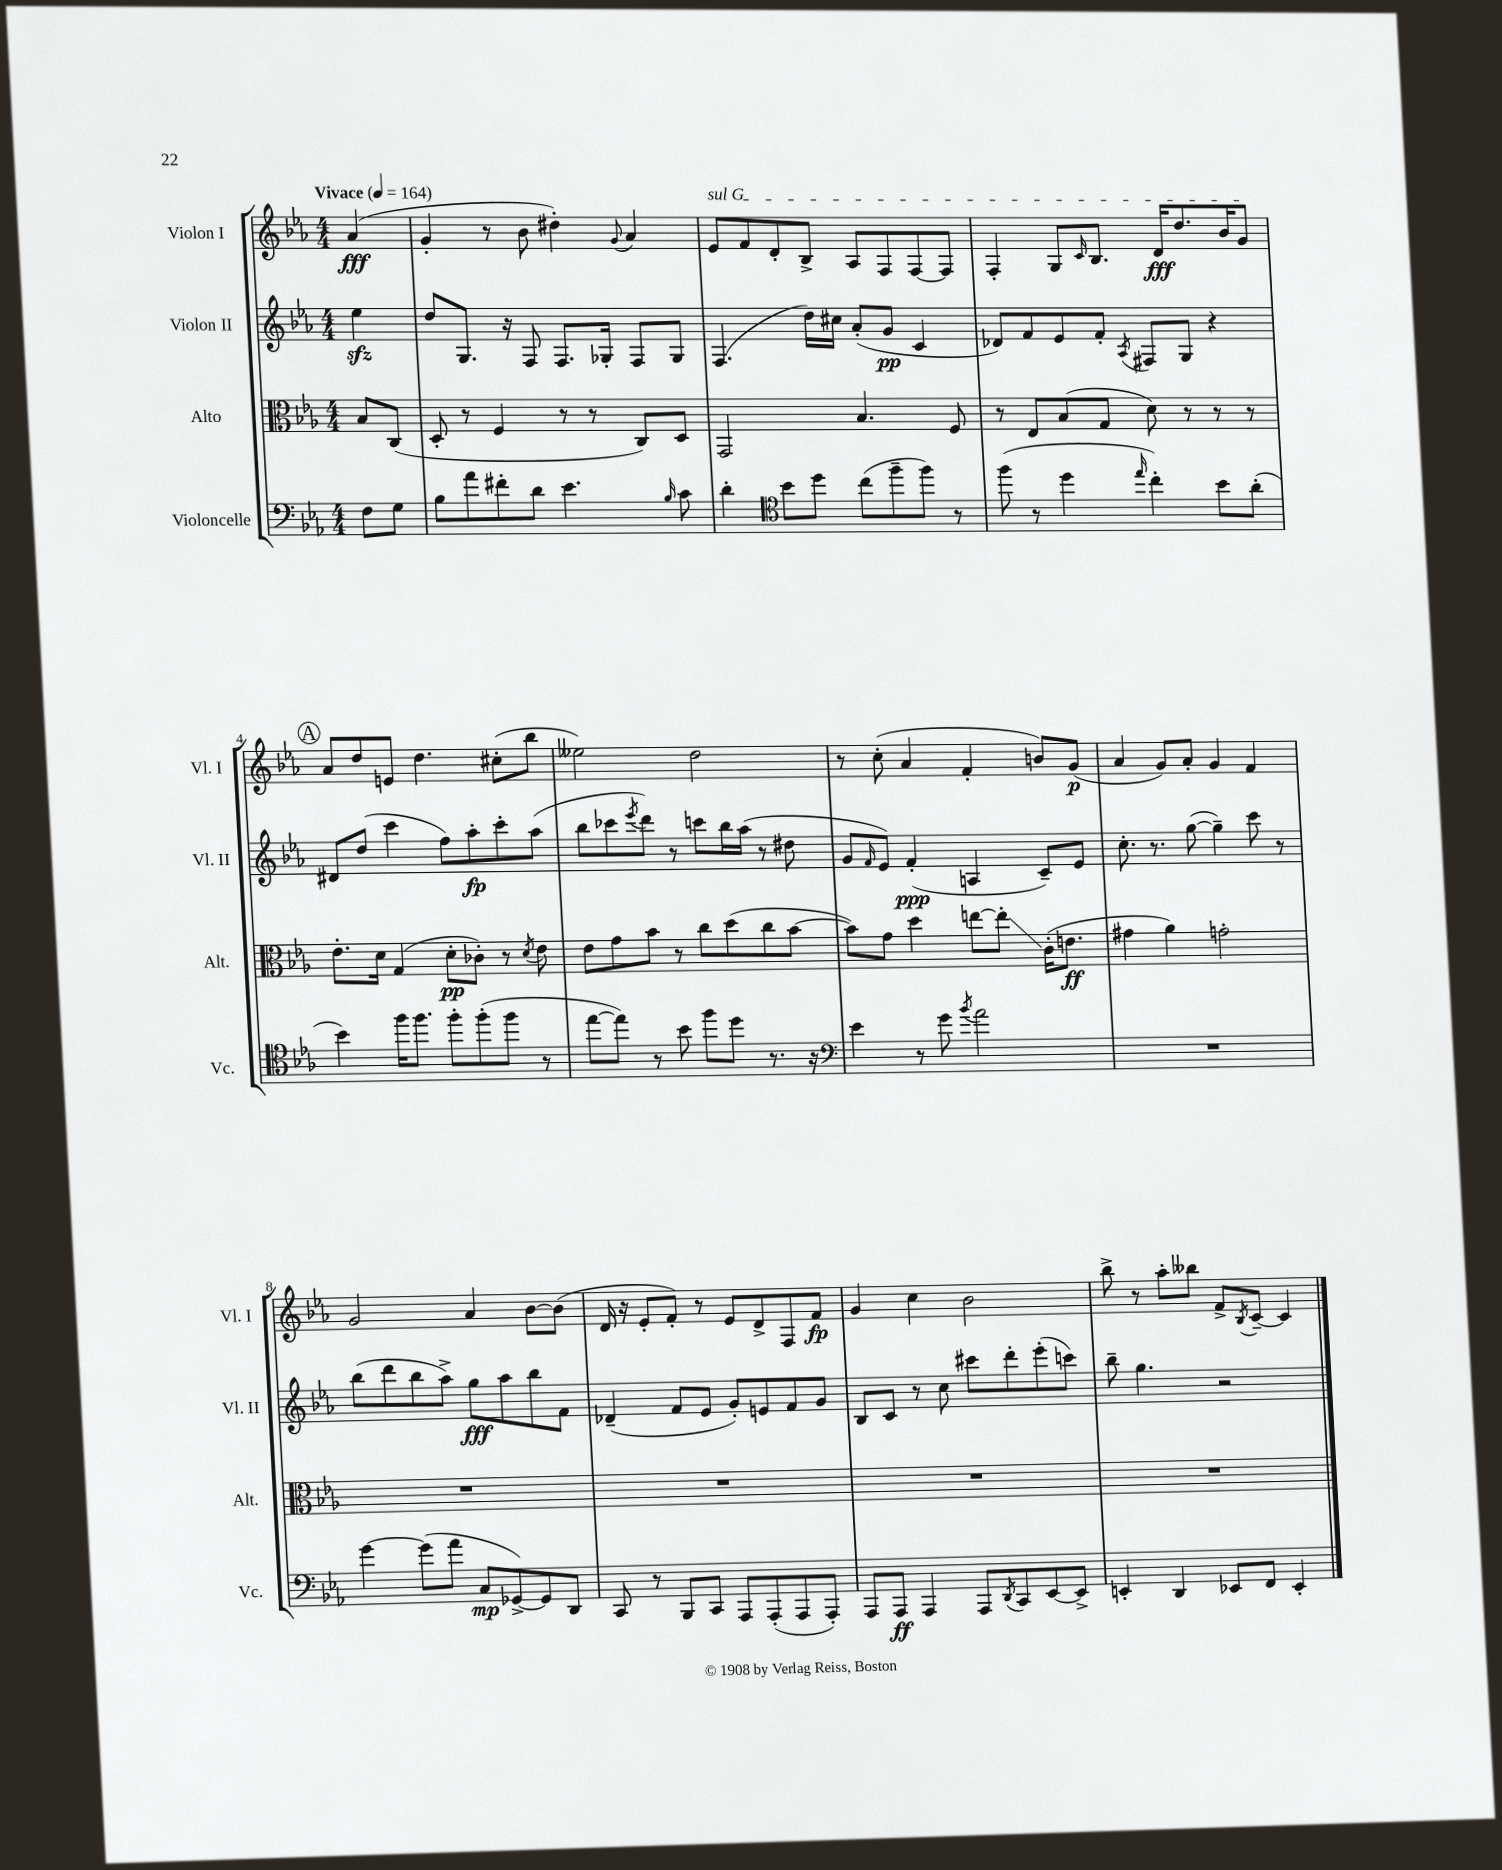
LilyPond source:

<<
\new StaffGroup <<
\new Staff = "s0" \with { instrumentName = "Violon I" shortInstrumentName = "Vl. I" } {
    \clef treble \key ees \major \numericTimeSignature \time 4/4 \partial 4 \tempo "Vivace" 4 = 164
    aes'4\fff( |
    g'4-. r8 bes'8 dis''4-.) \appoggiatura { g'8 } aes'4 |
    \once \override TextSpanner.bound-details.left.text = \markup { \italic "sul G" } ees'8\startTextSpan f'8 d'8-. bes8-> aes8 f8 f8~ f8 |
    f4-. g8 \grace { c'16 } bes8. d'16\fff d''8. bes'16 g'8\stopTextSpan |
    \mark \markup { \circle "A" } aes'8 d''8 e'8 d''4. cis''8-.( bes''8 |
    eeses''2) d''2 |
    r8 c''8-.( aes'4 f'4-. b'8) g'8\p( |
    aes'4 g'8) aes'8-. g'4 f'4 |
    g'2 aes'4 bes'8~ bes'8( |
    d'16 r16 ees'8-. f'8-.) r8 ees'8 d'8-> f8 f'8\fp |
    g'4 c''4 bes'2 |
    bes''8-> r8 aes''8-. beses''8 f'8-> \acciaccatura { bes8 } c'8~-- c'4 \bar "|." |
}
\new Staff = "s1" \with { instrumentName = "Violon II" shortInstrumentName = "Vl. II" } {
    \clef treble \key ees \major \numericTimeSignature \time 4/4 \partial 4
    ees''4\sfz |
    d''8 g8. r16 f8 f8. ges16-. f8 ges8 |
    f4.( d''16) cis''16 aes'8-.( g'8\pp c'4 |
    des'8) f'8 ees'8 f'8-. \acciaccatura { aes8 } fis8 g8 r4 |
    \mark \markup { \circle "A" } dis'8 d''8( c'''4 f''8) aes''8-.\fp c'''8-. aes''8( |
    bes''8 ces'''8 \acciaccatura { ees'''8 } d'''8) r8 c'''8 bes''16 aes''16( r8 dis''8 |
    g'8 \grace { f'16 } ees'8) f'4-.\ppp( a4 c'8--) ees'8 |
    c''8.-. r8. g''8~( g''4--) c'''8 r8 |
    bes''8( d'''8 bes''8 aes''8->) g''8\fff aes''8 bes''8 f'8 |
    des'4--( f'8 ees'8 g'8-.) e'8 f'8 g'8 |
    bes8 c'8 r8 c''8 cis'''8 d'''8-. ees'''8-.( c'''8) |
    bes''8-- g''4. r2 \bar "|." |
}
\new Staff = "s2" \with { instrumentName = "Alto" shortInstrumentName = "Alt." } {
    \clef alto \key ees \major \numericTimeSignature \time 4/4 \partial 4
    bes8 c8( |
    d8-. r8 f4 r8 r8 c8) d8 |
    g,2 bes4. f8 |
    r8 ees8 bes8( g8 d'8) r8 r8 r8 |
    \mark \markup { \circle "A" } ees'8.-. d'16 g4( d'8-.\pp ces'8-.) r8 \acciaccatura { d'8 } ees'8 |
    ees'8 g'8 bes'8 r8 c''8 d''8( c''8 bes'8~ |
    bes'8) g'8 d''4 e''8~ e''8-.\glissando c'16-.( e'8.\ff |
    gis'4 aes'4) g'2-. |
    R1 |
    R1 |
    R1 |
    R1 \bar "|." |
}
\new Staff = "s3" \with { instrumentName = "Violoncelle" shortInstrumentName = "Vc." } {
    \clef bass \key ees \major \numericTimeSignature \time 4/4 \partial 4
    f8 g8 |
    bes8 aes'8 fis'8-. d'8 ees'4. \grace { bes16 } c'8 |
    d'4-. \clef tenor bes'8 d''8 c''8( f''8-- f''8) r8 |
    f''8( r8 d''4 \grace { ees''16 } c''4-.) bes'8 aes'8-.( |
    \mark \markup { \circle "A" } bes'4) f''16 f''8. f''8-. f''8-.( f''8 r8 |
    ees''8~ ees''8) r8 bes'8 f''8 d''8 r8. r16 |
    \clef bass ees'4 r8 g'8 \acciaccatura { bes'8 } aes'2 |
    R1 |
    g'4~ g'8( aes'8 c8\mp ges,8~->) ges,8 d,8 |
    c,8 r8 bes,,8 c,8 aes,,8 aes,,8-.( aes,,8 aes,,8-.) |
    aes,,8 aes,,8\ff aes,,4 aes,,8 \acciaccatura { d,8 } c,8 ees,8~ ees,8-> |
    e,4-. d,4 ees,8 f,8 ees,4-. \bar "|." |
}
>>
>>
